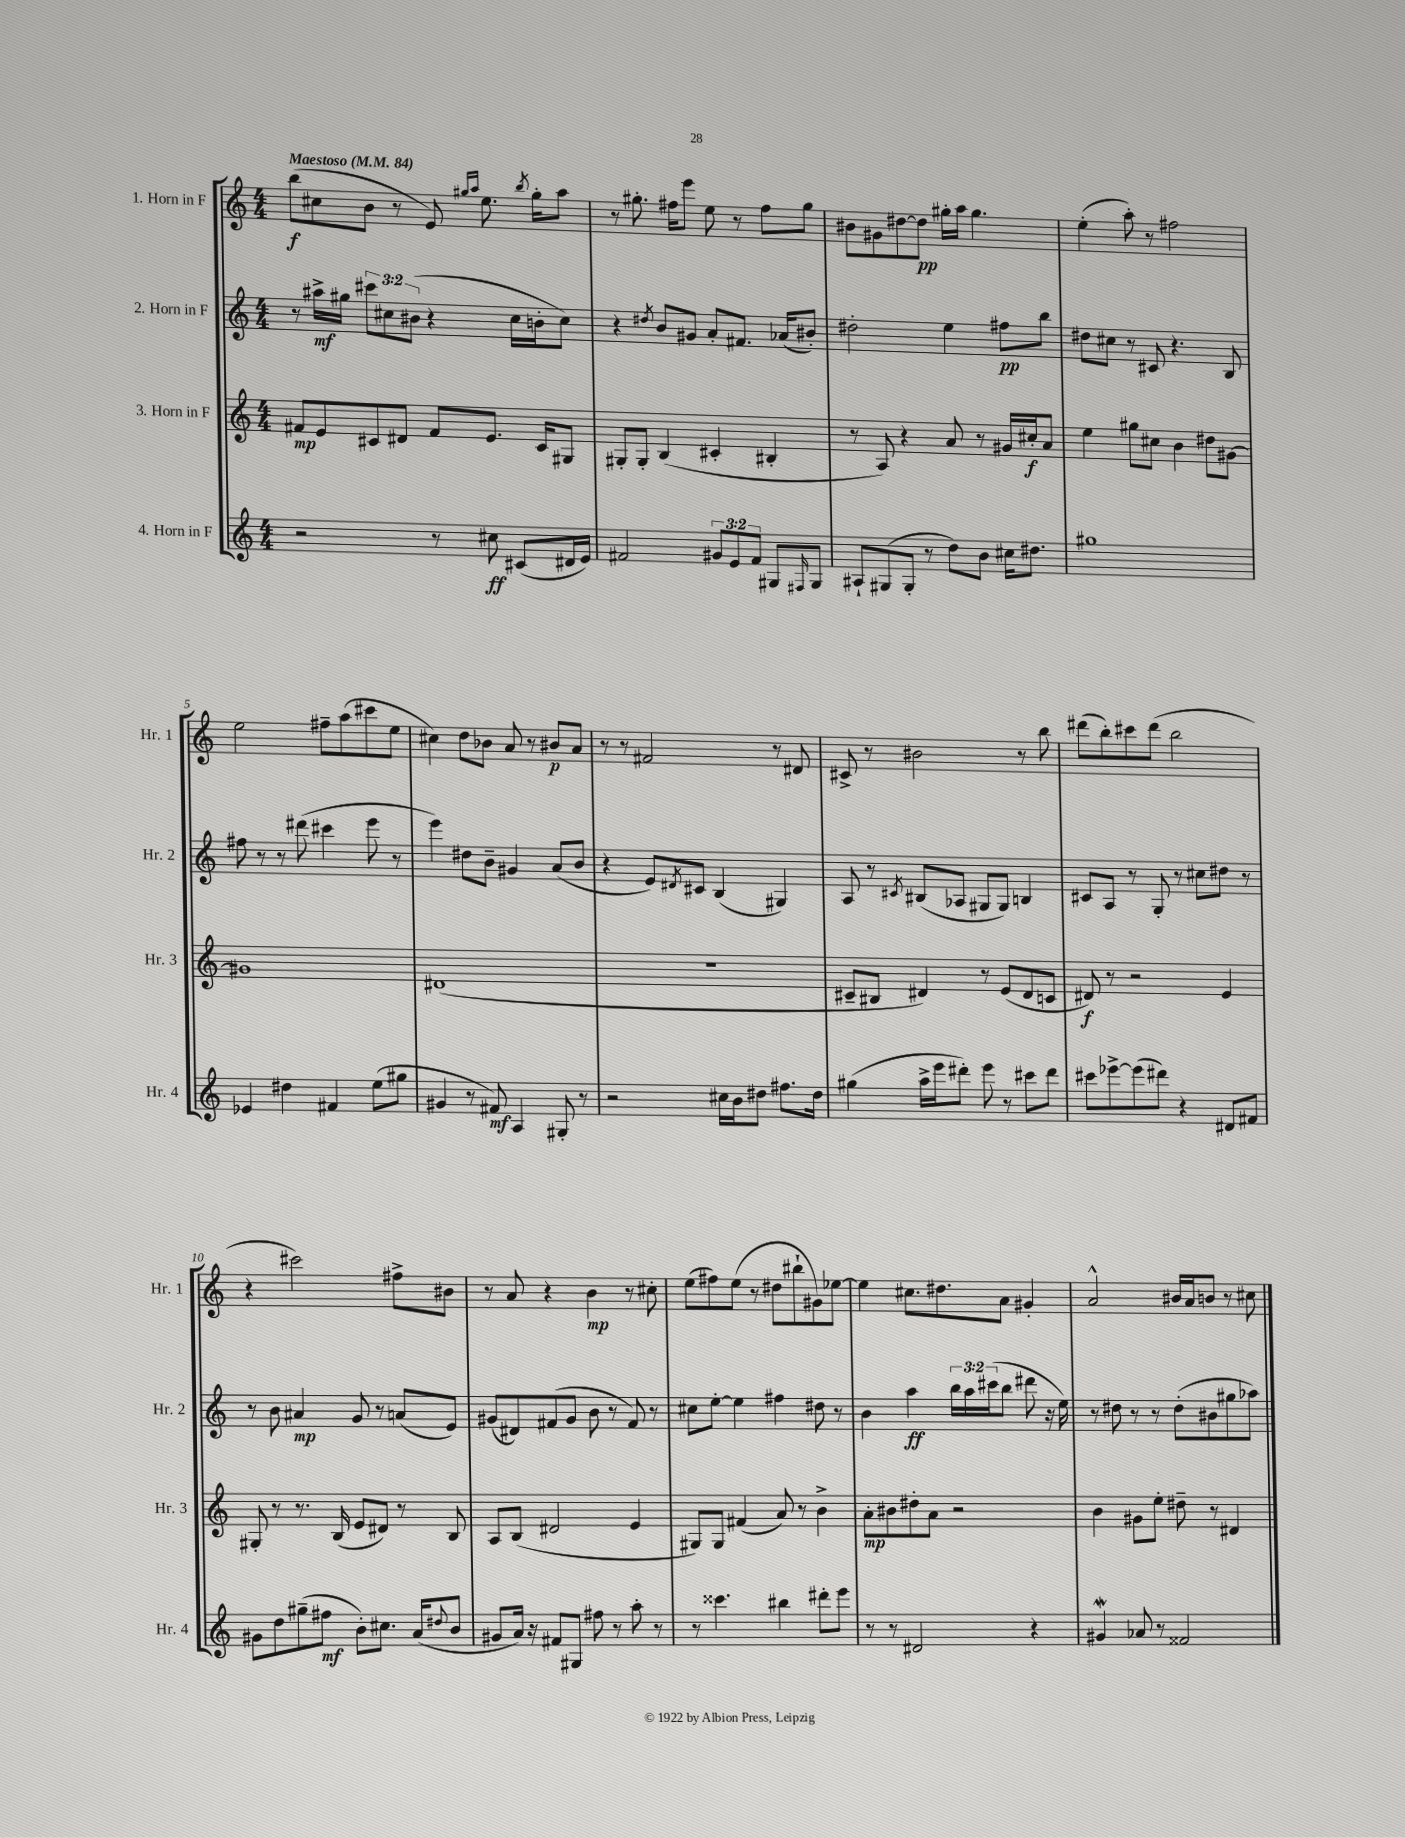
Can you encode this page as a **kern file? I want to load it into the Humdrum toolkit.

**kern	**dynam	**kern	**dynam	**kern	**dynam	**kern	**dynam
*part4	*part4	*part3	*part3	*part2	*part2	*part1	*part1
*staff4	*staff4	*staff3	*staff3	*staff2	*staff2	*staff1	*staff1
*I"4. Horn in F	*	*I"3. Horn in F	*	*I"2. Horn in F	*	*I"1. Horn in F	*
*I'Hr. 4	*	*I'Hr. 3	*	*I'Hr. 2	*	*I'Hr. 1	*
*clefG2	*	*clefG2	*	*clefG2	*	*clefG2	*
*k[]	*	*k[]	*	*k[]	*	*k[]	*
*M4/4	*	*M4/4	*	*M4/4	*	*M4/4	*
*MM84	*	*MM84	*	*MM84	*	*MM84	*
=1	=1	=1	=1	=1	=1	=1	=1
!	!	!	!	!	!	!LO:TX:a:B:t=Maestoso	!
2r	.	8f#X/L	mp	8r	.	(8bb\L	f
.	.	8e/	.	16aa#X^\LL	mf	8cc#X\	.
.	.	.	.	16gg#X\JJ	.	.	.
.	.	8c#X/	.	12ccc#X\L	.	8b\J	.
.	.	.	.	12cc#X\	.	.	.
.	.	8d#X/J	.	.	.	8r	.
.	.	.	.	(12b#X\J	.	.	.
8r	.	8f#/L	.	4r	.	8e/)	.
.	.	.	.	.	.	16qqgg#X/LL	.
.	.	.	.	.	.	16qqaa/JJ	.
8cc#X\	ff	8.e/J	.	.	.	8.ee\	.
(8c#X/L	.	.	.	16cc#\LL	.	.	.
.	.	.	.	.	.	8qbb/	.
.	.	16c#/KL	.	16bn'\J	.	16gg#'\KL	.
16d#X/L	.	8G#X/J	.	8cc#\J)	.	8aa\J	.
16e/JJ)	.	.	.	.	.	.	.
=2	=2	=2	=2	=2	=2	=2	=2
2f#X/	.	8G#X'/L	.	4r	.	8r	.
.	.	8G#'/J	.	.	.	8.gg#X'\	.
.	.	.	.	8qdd#X/	.	.	.
.	.	(4B/	.	8b/L	.	.	.
.	.	.	.	.	.	16ff#X\KL	.
.	.	.	.	8g#X/J	.	8eee\J	.
12g#X/L	.	4c#X'/	.	8a'/L	.	8ee\	.
12e/	.	.	.	.	.	.	.
.	.	.	.	8.f#X/J	.	8r	.
12f#/J	.	.	.	.	.	.	.
8G#X/L	.	4B#X'/	.	.	.	8ff#\L	.
.	.	.	.	(16a-X/KL	.	.	.
16qqF#X/	.	.	.	.	.	.	.
8G#/J	.	.	.	8b#X'/J)	.	8gg#\J	.
=3	=3	=3	=3	=3	=3	=3	=3
8A#X`/L	.	8r	.	2dd#X'\	.	8b#X\L	.
(8G#X/	.	8A/)	.	.	.	8g#X\	.
8G#'/J	.	4r	.	.	.	[8dd#X\	.
8r	.	.	.	.	.	8dd#\J]	pp
8dd\L)	.	8a/	.	4ee\	.	16gg#X'\LL	.
.	.	.	.	.	.	16aa\JJ	.
8b\J	.	8r	.	.	.	4.gg#\	.
16cc#X\KL	.	16g#X/LL	.	8ff#X\L	pp	.	.
8.dd#X\J	.	16cc#X'/J	f	.	.	.	.
.	.	8a/J	.	8bb\J	.	.	.
=4	=4	=4	=4	=4	=4	=4	=4
1gg#X	.	4ee\	.	8dd#X\L	.	(4ee'\	.
.	.	.	.	8cc#X\J	.	.	.
.	.	8gg#X\L	.	8r	.	8aa'\)	.
.	.	8cc#X\J	.	8c#X/	.	8r	.
.	.	4b\	.	4.r	.	2ff#X\	.
.	.	8dd#X\L	.	.	.	.	.
.	.	[8g#X\J	.	8B/	.	.	.
!!LO:LB:g=z
=5	=5	=5	=5	=5	=5	=5	=5
4e-X/	.	1g#X]	.	8ff#X\	.	2ee\	.
.	.	.	.	8r	.	.	.
4dd#X\	.	.	.	8r	.	.	.
.	.	.	.	(8ddd#X\	.	.	.
4f#X/	.	.	.	4ccc#X\	.	8ff#X~\L	.
.	.	.	.	.	.	(8aa\	.
(8ee\L	.	.	.	8eee\	.	8ccc#X\	.
8gg#X\J	.	.	.	8r	.	8ee\J	.
=6	=6	=6	=6	=6	=6	=6	=6
4g#X/	.	(1d#X	.	4eee\)	.	4cc#X\)	.
8r	.	.	.	8dd#X\L	.	8dd\L	.
8f#X/)	mf	.	.	8b~\J	.	8b-X\J	.
4A/	.	.	.	4g#X/	.	8a/	.
.	.	.	.	.	.	8r	.
8G#X'/	.	.	.	(8a/L	.	8b#X/L	p
8r	.	.	.	8b/J	.	8a/J	.
=7	=7	=7	=7	=7	=7	=7	=7
2r	.	1r	.	4r	.	8r	.
.	.	.	.	.	.	8r	.
.	.	.	.	8e/L)	.	2f#X/	.
.	.	.	.	8qd#X/	.	.	.
.	.	.	.	8c#X/J	.	.	.
16cc#X\LL	.	.	.	(4B/	.	.	.
16b\J	.	.	.	.	.	.	.
8dd#X\J	.	.	.	.	.	.	.
8.ff#X\L	.	.	.	4G#X/)	.	8r	.
.	.	.	.	.	.	8d#X/	.
16dd#\Jk	.	.	.	.	.	.	.
=8	=8	=8	=8	=8	=8	=8	=8
(4gg#X\	.	8c#X~/L	.	8A/	.	8c#X^/	.
.	.	8B#X/J	.	8r	.	8r	.
.	.	.	.	8qc#X/	.	.	.
16aa^\LL	.	4d#X/)	.	(8B#X/L	.	2b#X\	.
16eee\J	.	.	.	.	.	.	.
8ddd#X'\J)	.	.	.	8A-X/J	.	.	.
8eee\	.	8r	.	8G#X/L	.	.	.
8r	.	(8e/L	.	8G#/J)	.	.	.
8ccc#X\L	.	8d#/	.	4Bn/	.	8r	.
8ddd#\J	.	8cn/J	.	.	.	8bb\	.
=9	=9	=9	=9	=9	=9	=9	=9
8ccc#X\L	.	8d#X/)	f	8c#X/L	.	(8ddd#X\L	.
[8eee-X^\	.	8r	.	8A/J	.	8bb'\)	.
(8eee-\]	.	2r	.	8r	.	8ccc#X\	.
8ddd#X\J)	.	.	.	8G'/	.	(8ddd#\J	.
4r	.	.	.	8r	.	2bb\	.
.	.	.	.	8cc#X\L	.	.	.
8d#X/L	.	4e/	.	8dd#X\J	.	.	.
8f#X/J	.	.	.	8r	.	.	.
!!LO:LB:g=z
=10	=10	=10	=10	=10	=10	=10	=10
8g#X\L	.	8G#X'/	.	8r	.	4r	.
8dd\	.	8r	.	8b\	.	.	.
(8gg#X~\	.	8.r	.	4a#X/	mp	2ccc#X\)	.
8ff#X\J	mf	.	.	.	.	.	.
.	.	(16B/	.	.	.	.	.
8b'\L)	.	8e/L	.	8g/	.	.	.
8.cc#X\J	.	8d#X/J)	.	8r	.	.	.
.	.	8r	.	(8an/L	.	8ff#X^\L	.
(16a/KL	.	.	.	.	.	.	.
8qqdd#X/	.	.	.	.	.	.	.
8b/J	.	8B/	.	8e/J)	.	8b#X\J	.
=11	=11	=11	=11	=11	=11	=11	=11
8g#X/L	.	8A/L	.	(8g#X/L	.	8r	.
16a/Jk)	.	(8B/J	.	8d#X/)	.	8a/	.
16r	.	.	.	.	.	.	.
8f#X/L	.	2d#X/	.	(8f#X/	.	4r	.
8G#X/J	.	.	.	8g#/J	.	.	.
8ff#X\	.	.	.	8b\	.	4b\	mp
8r	.	.	.	8r	.	.	.
8aa'\	.	4e/	.	8f#/)	.	8r	.
8r	.	.	.	8r	.	8cc#X'\	.
=12	=12	=12	=12	=12	=12	=12	=12
8r	.	8G#X/L)	.	8cc#X\L	.	(8ee\L	.
4.ccc##X\	.	8G#/J	.	[8ee'\J	.	8ff#X\)	.
.	.	(4f#X/	.	4ee\]	.	(8ee\J	.
.	.	.	.	.	.	8r	.
4bb#X\	.	8a/)	.	4ff#X\	.	8dd#X\L	.
.	.	8r	.	.	.	8bb#X`\	.
8ddd#X'\L	.	4b^\	.	8dd#X\	.	8g#X\)	.
8eee\J	.	.	.	8r	.	[8ee-X\J	.
=13	=13	=13	=13	=13	=13	=13	=13
8r	.	8a'\L	mp	4b\	.	4ee-\]	.
8r	.	8b#X\	.	.	.	.	.
2d#X/	.	8dd#X'\	.	4aa\	ff	8.cc#X\L	.
.	.	8a\J	.	.	.	.	.
.	.	.	.	.	.	8.dd#X\	.
.	.	2r	.	24bb\LL	.	.	.
.	.	.	.	24aa\	.	.	.
.	.	.	.	(24ccc#X\J	.	.	.
.	.	.	.	8bb\J	.	8a\J	.
4r	.	.	.	8ddd#X\	.	4g#X'/	.
.	.	.	.	16r	.	.	.
.	.	.	.	16ee\)	.	.	.
=14	=14	=14	=14	=14	=14	=14	=14
4g#XW/	.	4b\	.	8r	.	2a^^/	.
.	.	.	.	8dd#X\	.	.	.
8a-X/	.	8g#X\L	.	8r	.	.	.
8r	.	8ee'\J	.	8r	.	.	.
2f##X/	.	8dd#X~\	.	(8dd#'\L	.	16b#X/LL	.
.	.	.	.	.	.	16a/J	.
.	.	8r	.	8b#X\	.	8bn/J	.
.	.	4d#X/	.	8gg#X\	.	8r	.
.	.	.	.	8aa-X\J)	.	8cc#X\	.
==	==	==	==	==	==	==	==
*-	*-	*-	*-	*-	*-	*-	*-
